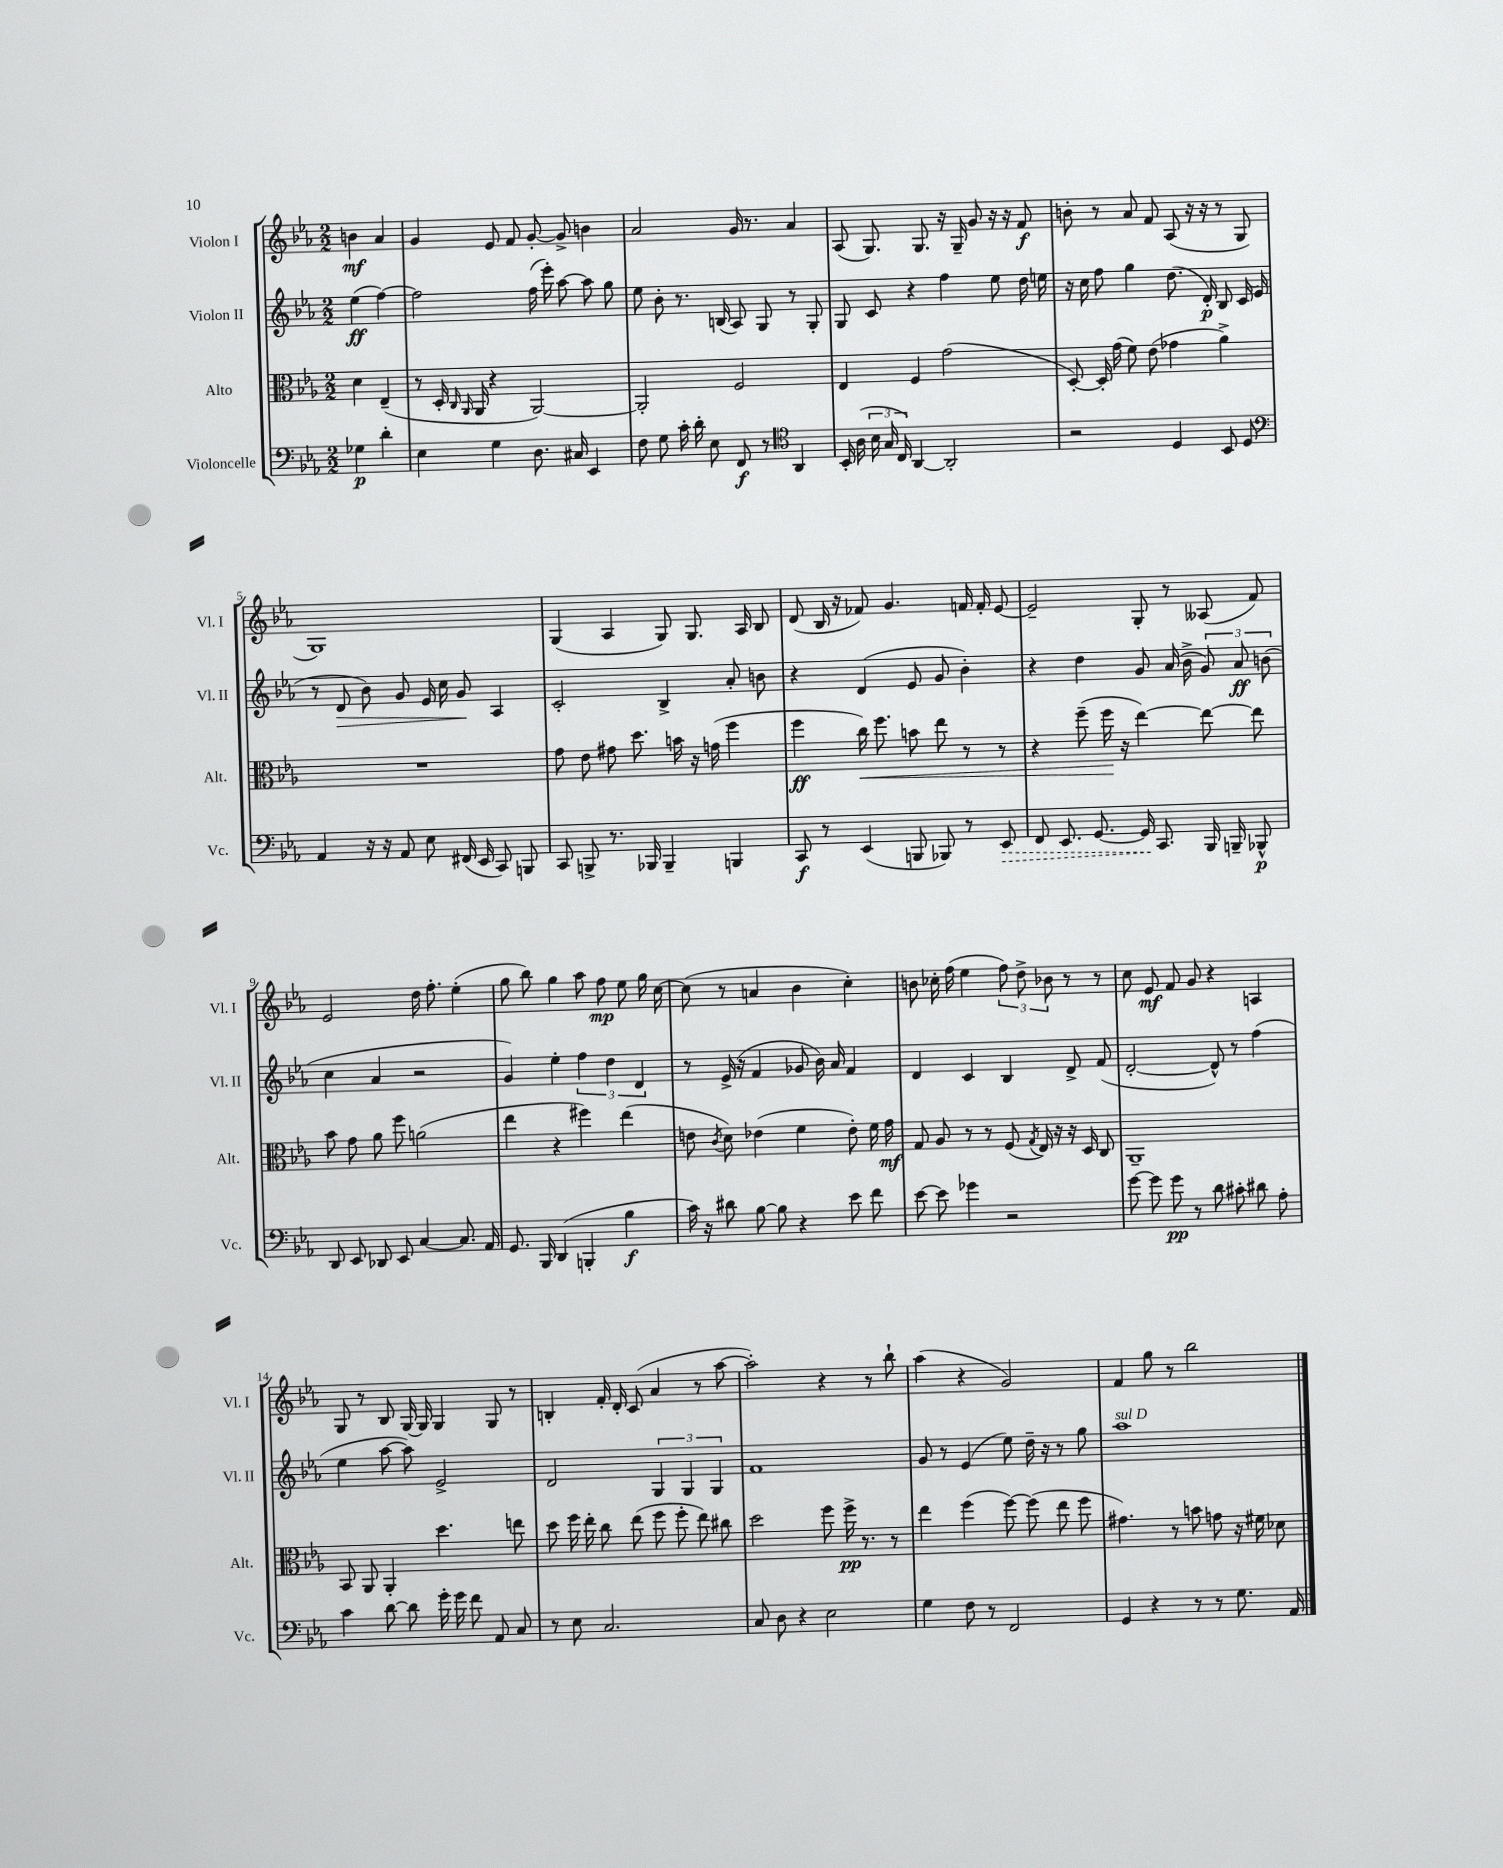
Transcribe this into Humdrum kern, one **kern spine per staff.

**kern	**kern	**kern	**kern
*staff4	*staff3	*staff2	*staff1
*clefF4	*clefC3	*clefG2	*clefG2
*k[b-e-a-]	*k[b-e-a-]	*k[b-e-a-]	*k[b-e-a-]
*M2/2	*M2/2	*M2/2	*M2/2
4G-\	4d\	(4ee-\	4b\
4d'\	(4E-~/	[4ff\)	4a-/
=	=	=	=
4E-\	8r	2ff\]	4g/
.	16D'/	.	.
.	16qqC/	.	.
.	16qqAA-/	.	.
.	16AA-/	.	.
4G\	4r	.	8e-/
.	.	.	8f/
8.D\	[2AA-/)	(16ff\	[8g'/
.	.	16eee-'\)	.
.	.	[8aa-\	8g^/]
16C#/	.	.	.
4EE-/	.	8aa-\]	4b\
.	.	8gg\	.
=	=	=	=
8F\	2AA-'/]	8ee-\	2a-/
8G\	.	8b-'\	.
16c'\	.	8.r	.
16d'\	.	.	.
8E-\	.	.	.
.	.	(16B/	.
8FF/	2F/	8A-/)	16g/
.	.	.	8.r
8r	.	8G/	.
*clefC4	*	*	*
4AA-/	.	8r	4a-/
.	.	8G'/	.
=	=	=	=
16BB-'/	4E-/	8G/	(8A-/
(16A-\	.	.	.
24B-\	.	8c/	8.G/)
24G/	.	.	.
24C/)	.	.	.
[4AA-/	4F/	4r	.
.	.	.	8.G/
2AA-'/]	(2g\	4ff\	16r
.	.	.	16G~/
.	.	.	8g/
.	.	8ee-\	16r
.	.	.	16r
.	.	16dd\	8f/
.	.	16ee\	.
=	=	=	=
2r	[8D'/)	16r	8b'\
.	.	16cc\	.
.	16D'/]	8ff\	8r
.	(16g\	.	.
.	8f\)	4gg\	8a-/
.	(8e-\	.	8f/
4D/	4g-\	(8.dd\	(8A-/
.	.	.	16r
.	.	16d'/)	16r
8BB-/	4a-^\)	8B-/	8r
8D/	.	16c/	8G/
.	.	(16e-/	.
=	=	=	=
*clefF4	*	*	*
4AA-/	1r	8r	1G)
.	.	8d/	.
16r	.	8b-\)	.
16r	.	.	.
8AA-/	.	8g/	.
8E-\	.	16e-/	.
.	.	16cc\	.
(16FF#/	.	8g/	.
16EE-/	.	.	.
8CC/)	.	4A-/	.
8BBB/	.	.	.
=	=	=	=
8CC/	8g\	2c'/	(4G/
8BBB^/	8e-\	.	.
8.r	8g#\	.	4A-/
.	8.dd\	.	.
16BBB-/	.	.	.
4BBB-~/	.	4B-^/	8G/)
.	16b\	.	.
.	16r	.	8.G/
.	(16g\	.	.
4BBB/	4ff\	8a-'/	.
.	.	.	16A-/
.	.	8b\	8B-/
=	=	=	=
8CC/	4ff\	4r	(8d/
8r	.	.	16B-/
.	.	.	16r
(4EE-/	16cc\)	(4d/	8f-/)
.	8.ff\	.	.
.	.	.	4.g/
8BBB/	8b\	8e-/	.
8BBB-/)	8ee-\	8g/	.
8r	8r	4b-'\)	16f/
.	.	.	16f'/
8EE-/	8r	.	[8e-/
=	=	=	=
8FF/	4r	4r	2e-~/]
8.EE-/	.	.	.
.	(8ff~\	4dd\	.
[8.GG/	.	.	.
.	16ff\	.	.
.	16r	.	.
16GG/]	[4ee-\)	8g/	8G'/
8.CC/	.	.	.
.	.	(16a-/	8r
.	.	16b-^\	.
16BBB-/	8ee-\_	12g/)	(8A--/
16BBB~/	.	.	.
.	.	12a-/	.
8BBB-^^/	8ee-\]	.	8f/)
.	.	(12b\	.
=	=	=	=
8DD/	8b-\	4cc\	2e-/
8EE-/	8g\	.	.
8DD-/	8a-\	4a-/	.
8EE-/	8ff\	.	.
[4C/	(2a\	2r	16dd\
.	.	.	8.ff'\
8.C/]	.	.	(4ee-'\
16AA-/	.	.	.
=	=	=	=
8.GG/	4ee-\	4g/)	8gg\
.	.	.	8bb-\)
16BBB-/	.	.	.
(4DD/	4r	4ee-'\	4gg\
4BBB'/	4ff#\)	6ff\	8aa-\
.	.	.	8ff\
.	.	6dd\	.
4B-\	(4ee-\	.	8ee-\
.	.	6d/	.
.	.	.	16gg\
.	.	.	[16cc\
=	=	=	=
16c\)	8e\	8r	(8cc\]
16r	.	.	.
.	8qc/	.	.
8d#\	8d\)	(16e-^/	8r
.	.	16r	.
[8B-\	(4e-\	4f/	4a/
8B-\]	.	.	.
4r	4f\	8g-/	4b-\
.	.	16b-\)	.
.	.	16a-/	.
8e-\	8e-'\)	4f/	4cc'\)
8f\	16f\	.	.
.	16g\	.	.
=	=	=	=
[8e-\	8G/	4d/	8b\
8e-\]	8A-/	.	16cc-'\
.	.	.	(16ff\
4g-\	8r	4c/	4ee-\
.	8r	.	.
2r	(8F/	4B-/	12ff\)
.	.	.	12dd^\
.	8qG/	.	.
.	16E-/)	.	.
.	.	.	12b-\
.	16r	.	.
.	16r	8d^/	8r
.	16D/	.	.
.	8C/	(8f/	8r
=	=	=	=
[8g\	1AA-~	[2d'/	8cc\
8g\]	.	.	8e-/
8g\	.	.	8f/
8r	.	.	8g/
8d\	.	8d^^/])	4r
8c#'\	.	8r	.
8d#\	.	(4ff\	4A/
8A-'\	.	.	.
=	=	=	=
4c\	8BB-/	4ee-\	8G/
.	8AA-/	.	8r
[8d\	4AA-'/	[8aa-\	8B-/
8d\]	.	8aa-\])	[16G/
.	.	.	16G/]
16g'\	4.dd\	2e-^/	4G/
16g\	.	.	.
8f\	.	.	.
8AA-/	.	.	8G/
8C/	8ee\	.	8r
=	=	=	=
8r	8dd\	2d/	4B'/
8E-\	16ff\	.	.
.	16ee-'\	.	.
2.C/	8cc\	.	16f'/
.	.	.	16d'/
.	(8ee-\	.	(8c/
.	8ff\	6G/	4a-/
.	8ff'\	.	.
.	.	6G/	.
.	8ee-\)	.	8r
.	.	6G/	.
.	8cc#\	.	[8aa-\
=	=	=	=
8C/	2dd\	1f	2aa-'\])
8D\	.	.	.
4r	.	.	.
2E-\	8ff\	.	4r
.	16ff^\	.	.
.	8.r	.	.
.	.	.	8r
.	8r	.	8bb-`\
=	=	=	=
4G\	4ee-\	8g/	(4aa-\
.	.	8r	.
8F\	(4ff\	(4e-/	4r
8r	.	.	.
2FF/	[8ff\)	8ee-\)	2g/)
.	(8ff\]	16dd~\	.
.	.	16r	.
.	8ee-\	8r	.
.	8ff\	8gg\	.
=	=	=	=
4GG/	4.g#\)	1aa-	4f/
4r	.	.	8gg\
.	8r	.	8r
8r	8b\	.	2bb-\
8r	8g\	.	.
8.G\	16r	.	.
.	16f#\	.	.
.	8d-\	.	.
16AA-/	.	.	.
==	==	==	==
*-	*-	*-	*-
